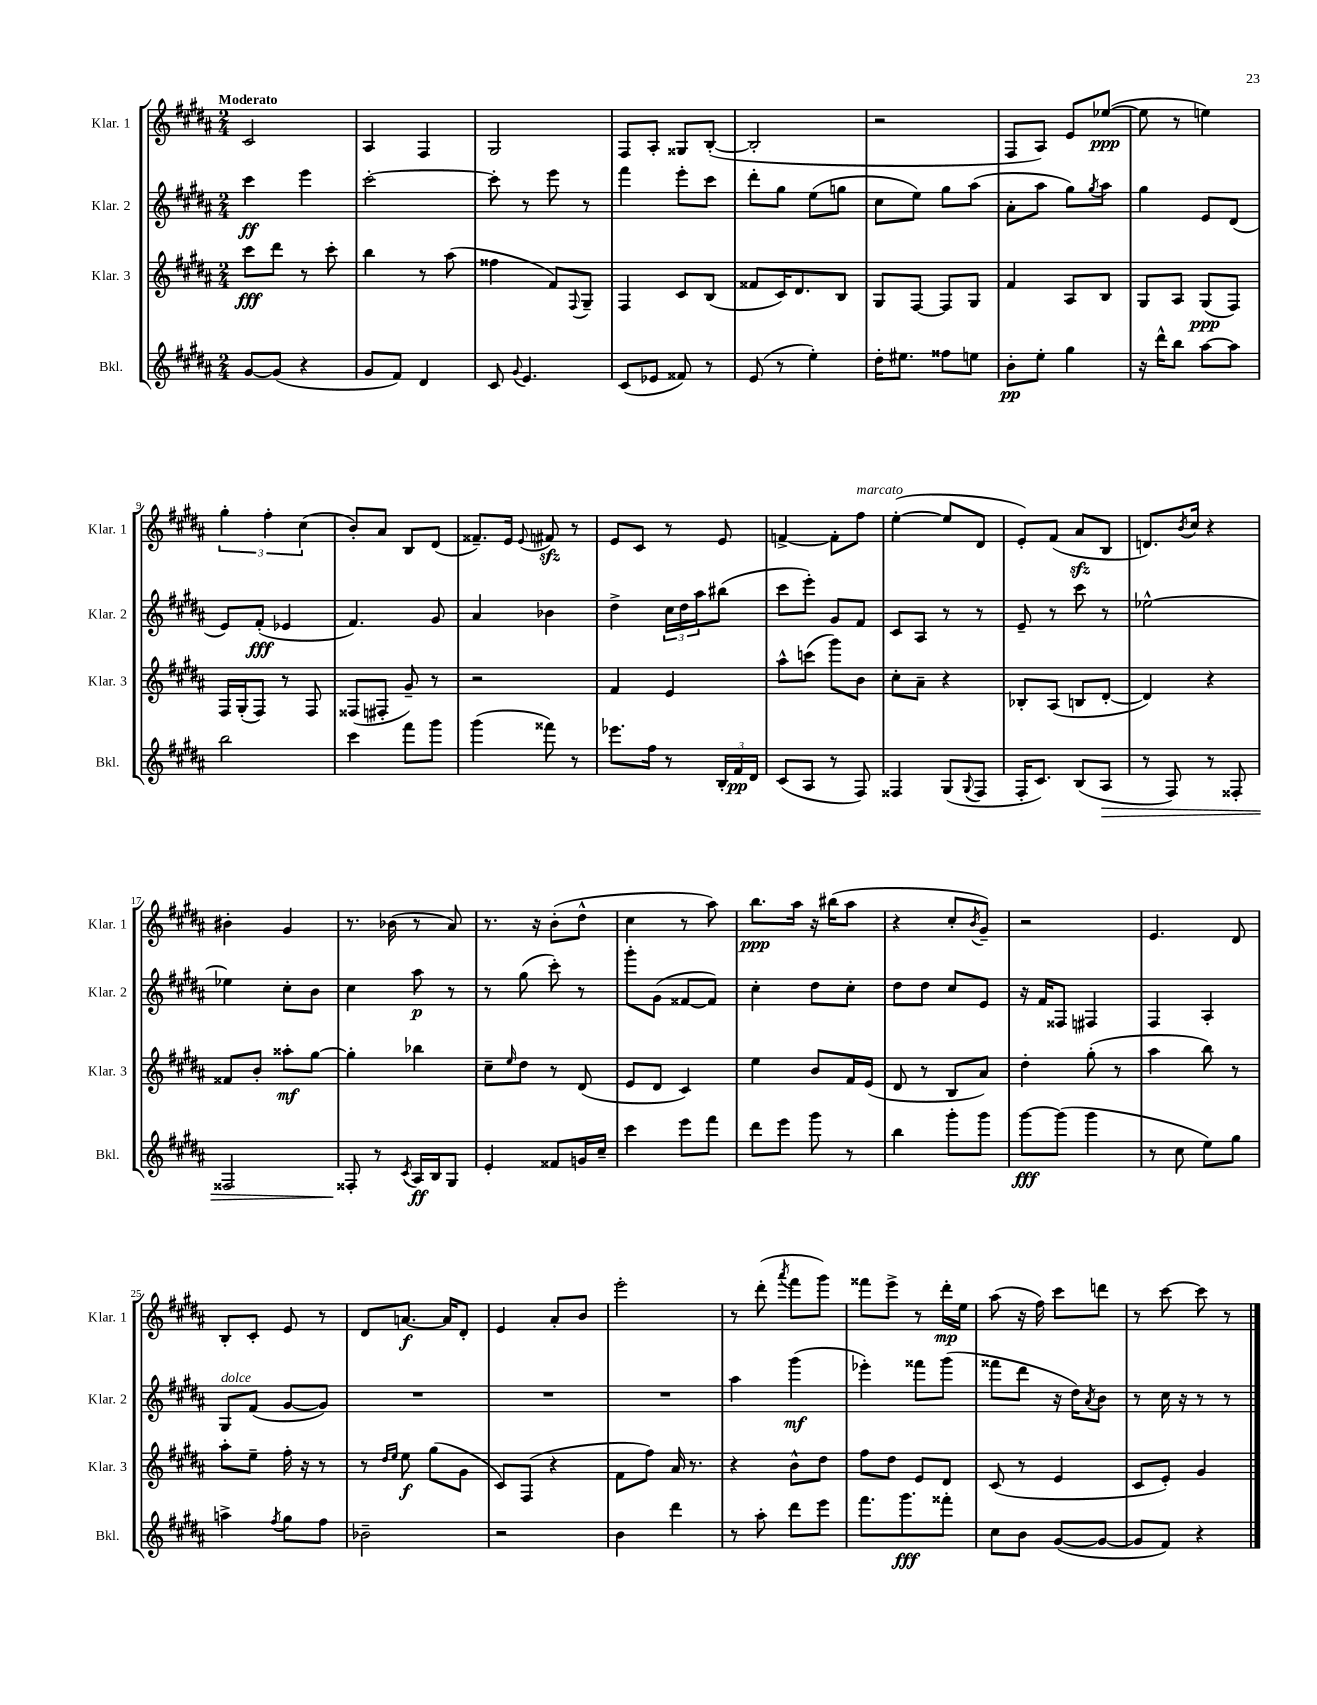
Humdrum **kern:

**kern	**kern	**kern	**kern
*staff4	*staff3	*staff2	*staff1
*clefG2	*clefG2	*clefG2	*clefG2
*k[f#c#g#d#a#]	*k[f#c#g#d#a#]	*k[f#c#g#d#a#]	*k[f#c#g#d#a#]
*M2/4	*M2/4	*M2/4	*M2/4
[8g#	8ccc#	4ccc#	2c#
(8g#]	8ddd#	.	.
4r	8r	4eee	.
.	8ccc#'	.	.
=	=	=	=
8g#	4bb	[2ccc#'	4A#
8f#)	.	.	.
4d#	8r	.	4F#
.	(8aa#	.	.
=	=	=	=
8c#	4ff##	8ccc#']	2G#
8qqg#	.	.	.
4.e	.	8r	.
.	8f#)	8eee	.
.	8qqF#	.	.
.	8G#~	8r	.
=	=	=	=
(8c#	4F#	4fff#	8F#
8e-	.	.	8A#'
8f##)	8c#	8eee'	8G##
8r	(8B	8ccc#	([8B'
=	=	=	=
(8e	8f##	8ddd#'	2B']
8r	16c#)	8gg#	.
.	8.d#	.	.
4ee')	.	(8ee	.
.	8B	8gg	.
=	=	=	=
16dd#'	8G#	8cc#	2r
8.ee#	.	.	.
.	[8F#	8ee)	.
8ff##	8F#]	8gg#	.
8ee	8G#	(8aa#	.
=	=	=	=
8b'	4f#	8a#'	8F#
8ee'	.	8aa#	8A#)
4gg#	8A#	8gg#)	8e
.	.	8qgg#	.
.	8B	8aa#	([8ee-
=	=	=	=
16r	8G#	4gg#	8ee-]
16ddd#^^	.	.	.
8bb	8A#	.	8r
[8aa#	(8G#	8e	4ee)
8aa#]	8F#)	(8d#	.
=	=	=	=
2bb	16F#	8e)	6gg#'
.	(16G#'	.	.
.	8F#)	(8f#'	.
.	.	.	6ff#'
.	8r	4e-	.
.	.	.	(6cc#
.	8F#	.	.
=	=	=	=
4ccc#	(8F##	4.f#)	8b')
.	8F#'	.	8a#
8fff#	8g#~)	.	8B
8ggg#	8r	8g#	(8d#
=	=	=	=
(4ggg#	2r	4a#	8.f##~)
.	.	.	16e
.	.	.	8qqe
8fff##)	.	4b-	8f#
8r	.	.	8r
=	=	=	=
8.eee-	4f#	4dd#^	8e
.	.	.	8c#
16ff#	.	.	.
8r	4e	24cc#	8r
.	.	24dd#	.
.	.	24aa#	.
24B'	.	(8bb#	8e
24f#	.	.	.
24d#	.	.	.
=	=	=	=
(8c#	8aa#^^	8ccc#	[4f^
8A#	(8ccc	8eee')	.
8r	8ggg#)	8g#	8f']
8F#)	8b	8f#	8ff#
=	=	=	=
4F##	8cc#'	8c#	([4ee'
.	8a#~	8A#	.
(8G#	4r	8r	8ee]
8qqG#	.	.	.
8F##	.	8r	8d#
=	=	=	=
16F#'	8B-'	8e~	8e')
8.c#)	.	.	.
.	(8A#	8r	(8f#
(8B	8B	8ccc#	8a#
8A#	[8d#'	8r	8B
=	=	=	=
8r	4d#])	[2ee-^^	8.d)
8F#)	.	.	.
.	.	.	8qb
.	.	.	16cc#
8r	4r	.	4r
8F##'	.	.	.
=	=	=	=
2F##	8f##	4ee-]	4b#'
.	8b'	.	.
.	8aa##'	8cc#'	4g#
.	[8gg#	8b	.
=	=	=	=
8F##'	4gg#']	4cc#	8.r
8r	.	.	.
.	.	.	(16b-
8qc#	.	.	.
16A#	4bb-	8aa#	8r
16B	.	.	.
8G#	.	8r	8a#)
=	=	=	=
4e'	8cc#~	8r	8.r
.	16qqee	.	.
.	8dd#	(8gg#	.
.	.	.	16r
8f##	8r	8ccc#')	(8b'
16g	(8d#	8r	8dd#^^
16cc#~	.	.	.
=	=	=	=
4ccc#	8e	8ggg#'	4cc#
.	8d#	(8g#	.
8eee	4c#)	[8f##	8r
8fff#	.	8f##])	8aa#)
=	=	=	=
8ddd#	4ee	4cc#'	8.bb
8eee	.	.	.
.	.	.	16aa#
8ggg#	8b	8dd#	16r
.	.	.	(16bb#
8r	16f#	8cc#'	8aa#
.	(16e	.	.
=	=	=	=
4bb	8d#	8dd#	4r
.	8r	8dd#	.
8ggg#'	8B	8cc#	8cc#'
.	.	.	8qb
8ggg#	8a#)	8e	8g#~)
=	=	=	=
[8ggg#	4dd#'	16r	2r
.	.	16f#	.
(8ggg#]	.	8F##	.
4ggg#	(8gg#'	4F#	.
.	8r	.	.
=	=	=	=
8r	4aa#	4F#	4.e
8cc#	.	.	.
8ee)	8bb)	4A#'	.
8gg#	8r	.	8d#
=	=	=	=
4aa^	8aa#'	8G#	8B'
.	8ee~	(8f#	8c#'
8qff#	.	.	.
8gg#	16ff#'	[8g#	8e
.	16r	.	.
8ff#	8r	8g#])	8r
=	=	=	=
2b-~	8r	2r	8d#
.	16qqdd#	.	.
.	16qqee	.	.
.	8ee	.	[8.a
.	(8gg#	.	.
.	.	.	16a]
.	8g#	.	8d#'
=	=	=	=
2r	8c#)	2r	4e
.	(8F#	.	.
.	4r	.	8a#'
.	.	.	8b
=	=	=	=
4b	8f#	2r	2eee'
.	8ff#)	.	.
4ddd#	16a#	.	.
.	8.r	.	.
=	=	=	=
8r	4r	4aa#	8r
8aa#'	.	.	(8ddd#'
.	.	.	8qaaa#
8ddd#	8b^^	(4ggg#	8fff#
8eee	8dd#	.	8ggg#)
=	=	=	=
8.fff#	8ff#	4eee-')	8fff##
.	8dd#	.	8eee^
8.ggg#	.	.	.
.	8e	8fff##	8r
8fff##'	8d#	(8ggg#	16ddd#'
.	.	.	16ee
=	=	=	=
8cc#	(8c#	8fff##	(8aa#
8b	8r	8ddd#	16r
.	.	.	16ff#)
([8g#	4e	16r	8ccc#
.	.	16dd#)	.
.	.	8qa#	.
8g#_	.	8b	8ddd
=	=	=	=
8g#]	8c#	8r	8r
8f#)	8e')	16cc#	[8ccc#
.	.	16r	.
4r	4g#	8r	8ccc#]
.	.	8r	8r
==	==	==	==
*-	*-	*-	*-
